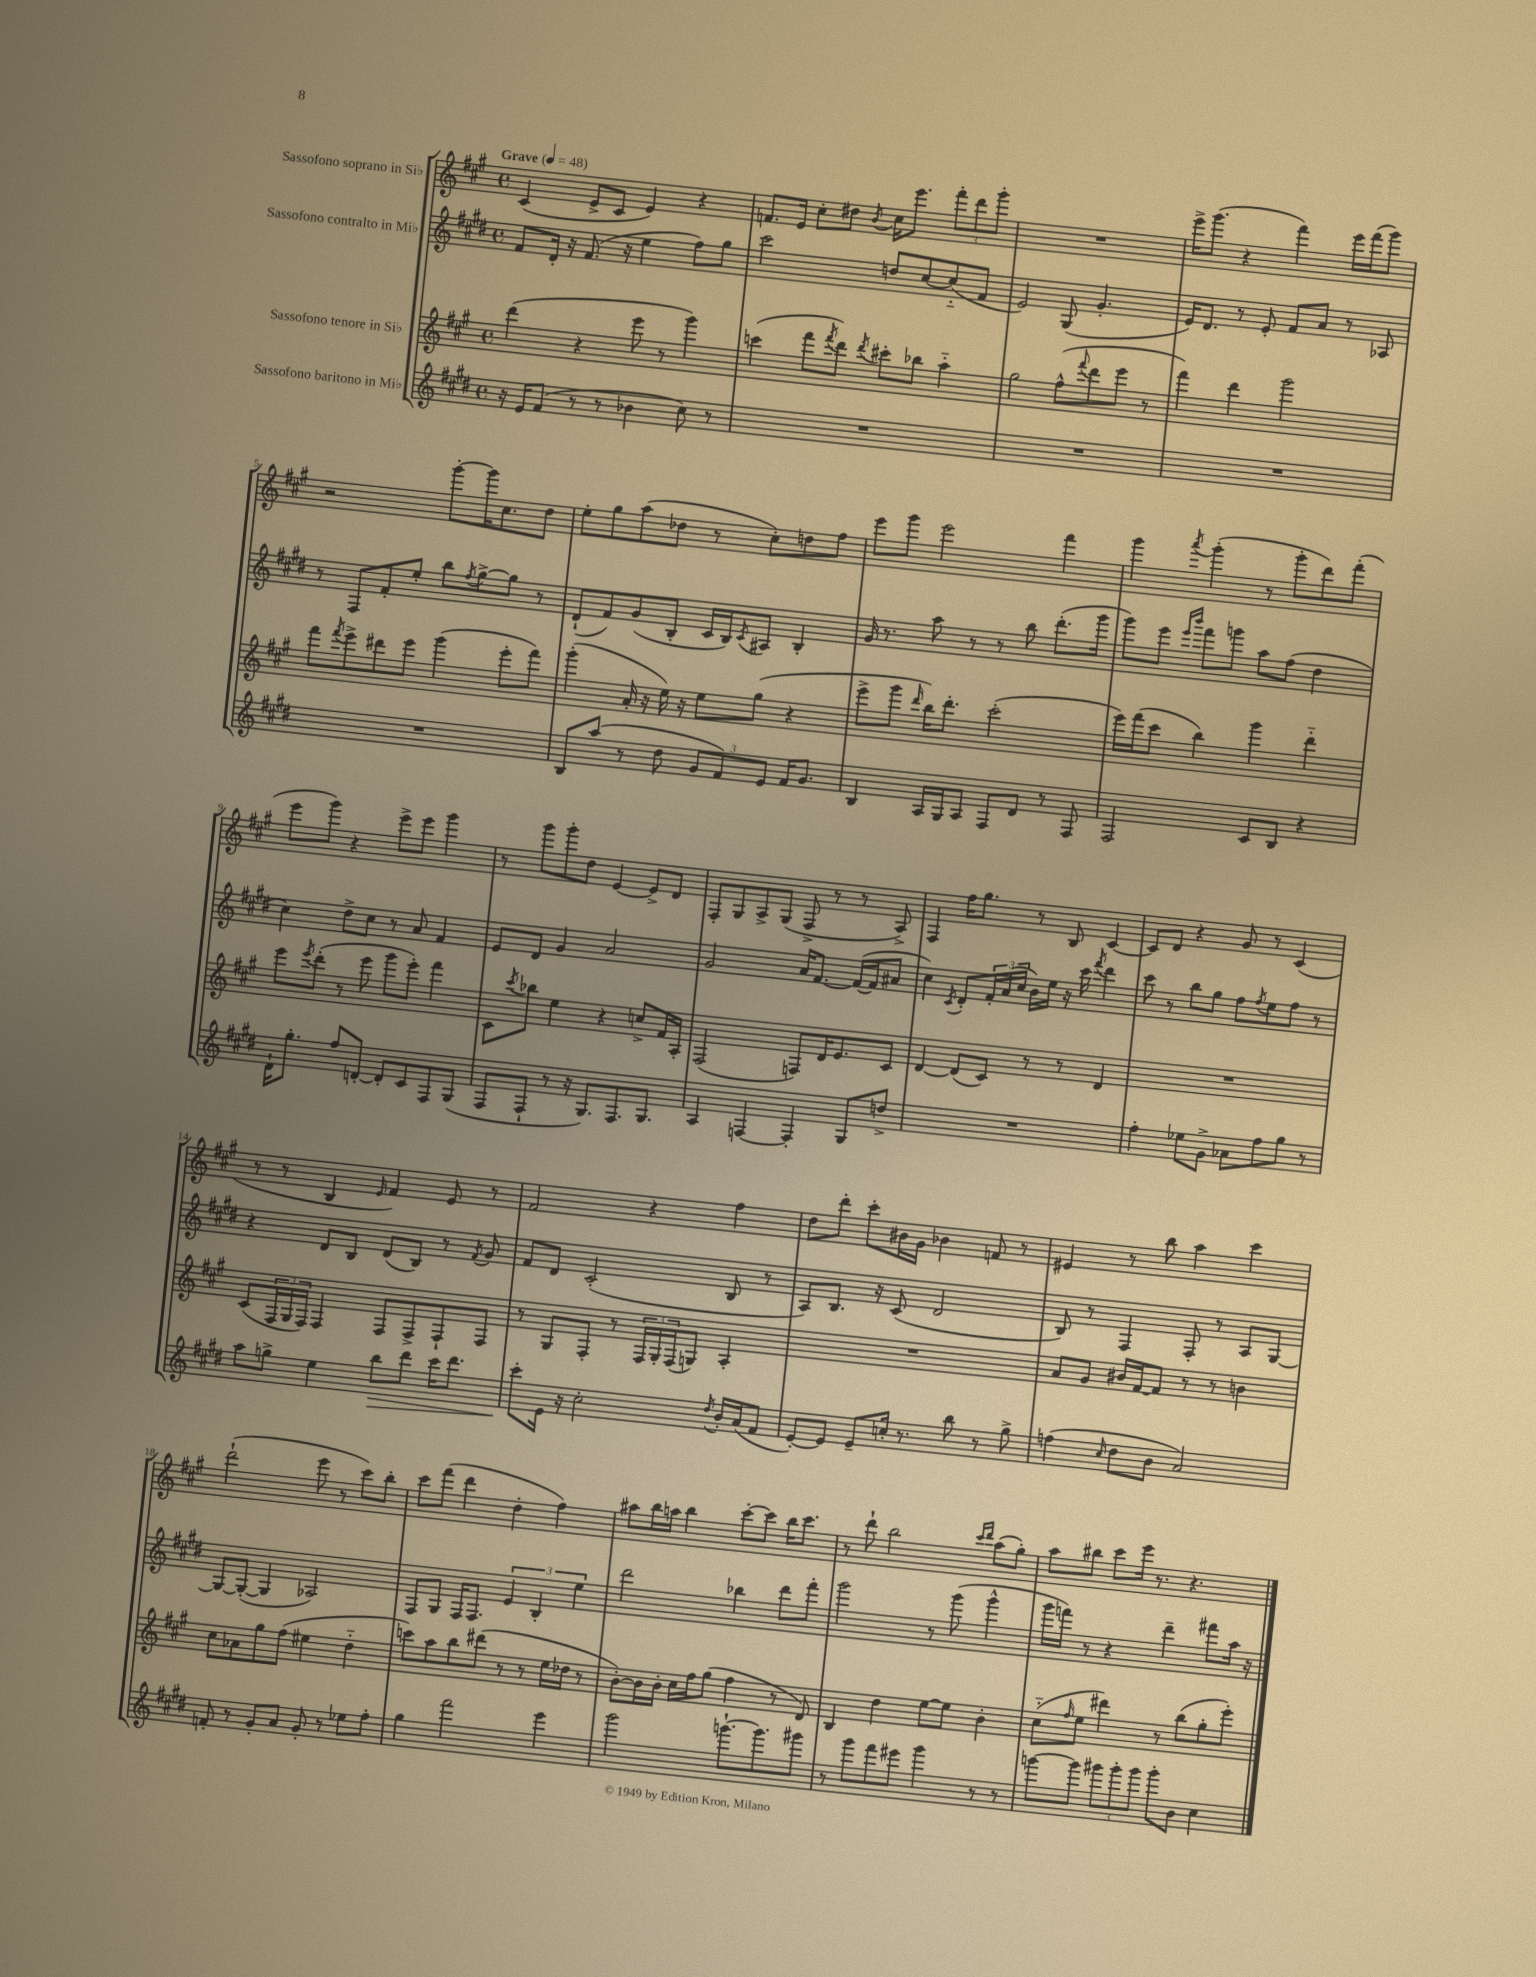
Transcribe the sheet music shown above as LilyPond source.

<<
\new StaffGroup <<
\new Staff = "s0" \with { instrumentName = "Sassofono soprano in Sib" } {
    \clef treble \key a \major \defaultTimeSignature \time 4/4 \tempo "Grave" 4 = 48
    cis'4( e'8-> cis'8 e'4) r4 |
    f'8. e'16 cis''8-. dis''8 \acciaccatura { b'8 } cis''16 e'''8. \tuplet 3/2 { fis'''8-. d'''8 gis'''8-. } |
    R1 |
    e'''16-> gis'''8.( r4 fis'''4) e'''16 fis'''16( gis'''8) |
    r2 gis'''8~-. gis'''16 cis''8. d''8 |
    e''8-. gis''8 a''8( des''8 r8 cis''8-.) d''8 fis''8 |
    e'''8 gis'''8 e'''2 fis'''4 |
    gis'''4 \acciaccatura { a'''8 } gis'''4-.( r8 gis'''8-. d'''8) fis'''8-.( |
    e'''8 gis'''8) r4 e'''8-> e'''8 gis'''4 |
    r8 gis'''8 gis'''8-. d''8 e'4~ e'8-> d'8 |
    fis8-. gis8 a8-> gis8( fis8-> r8 r8 a8->) |
    fis4 fis''16 gis''8. r8 b8 cis'4~ |
    cis'8 d'8 r4 gis'8 r8 cis'4( |
    r8 r8 b4 \grace { e'16 } fis'4) e'8 r8 |
    fis'2 r4 fis''4 |
    d''8 d'''8-. cis'''8-. bis'16 gis'16 bes'4 f'8 r8 |
    eis'4 r8 b''8 a''4 cis'''4 |
    d'''2-!( e'''8 r8 cis'''8) b''8-. |
    cis'''8 fis'''8( d'''4 d''4-. fis''4) |
    ais''8 b''16 a''16 b''4 cis'''8~-. cis'''8 b''16 cis'''8. |
    r8 d'''8-! b''2 \grace { cis'''16 d'''16 } a''8( gis''8-.) |
    a''8 bis''8 cis'''8 e'''16 r8. r4. \bar "|." |
}
\new Staff = "s1" \with { instrumentName = "Sassofono contralto in Mib" } {
    \clef treble \key e \major \defaultTimeSignature \time 4/4
    fis'8 dis'16-. r16 fis'8.( r16 e''4 fis''8) gis''8 |
    cis'''2 d''8 cis''8~ cis''8-_( fis'8 |
    e'2) gis8( gis'4.-. |
    e'16) dis'8. r8 e'8-. fis'8 a'8 r8 aes8 |
    r8 fis8 fis'8-. e''8-. b''8 \acciaccatura { fis''8 } gis''8~-> gis''8 r8 |
    dis'8-!( fis'8) gis'8( b8-. cis'16 b16) \acciaccatura { cis'8 } ais8 b4-. |
    gis'16 r8. a''8 r8 r8 b''8 dis'''8.-.( gis'''16 |
    gis'''8) e'''8 \grace { e'''16 b'''16 } fis'''8 g'''8 a''8 fis''8( dis''4 |
    cis''4) dis''8-> cis''8 r8 a'8 fis'4 |
    e'8 dis'8 gis'4 a'2 |
    gis'2 a'16 fis'8.~ fis'16~( fis'16 ais'8 |
    cis''4) \acciaccatura { cis'8 } dis'8-. \tuplet 3/2 { fis'16-. a'16( cis''16 } b'16) e''16 r16 cis'''16 \acciaccatura { fis'''8 } dis'''4 |
    cis'''8 r8 b''8 gis''8 fis''8 \acciaccatura { fis''8 } e''8 fis''8 r8 |
    r4 dis'8 b8 dis'8( b8) r8 \acciaccatura { fis'8 } gis'8 |
    fis'8 dis'8 cis'2-.( b8 r8 |
    a8) b8. r16 cis'8( dis'2 |
    b8) r8 fis4 fis8-. r8 a8 gis8~ |
    gis8~ gis8~-.( gis4 aes2) |
    fis8 gis8 fis16 fis8. \tuplet 3/2 { e'4 b4-. e''4 } |
    dis'''2 bes''4 dis'''8 fis'''8-. |
    gis'''2 r8 gis'''8( gis'''4-^ |
    gis'''16 f'''16) r8 r4 dis'''4-- fis'''8 a''16 r16 \bar "|." |
}
\new Staff = "s2" \with { instrumentName = "Sassofono tenore in Sib" } {
    \clef treble \key a \major \defaultTimeSignature \time 4/4
    d'''4( r4 e'''8 r8 gis'''4) |
    c'''4( fis'''8 \acciaccatura { fis'''8 } d'''8) \acciaccatura { d'''8 } cis'''8-. bes''8 a''4-_ |
    gis''2 fis''8-^( \appoggiatura { fis'''8 } d'''8 e'''8 r8 |
    fis'''4) d'''4 gis'''2 |
    fis'''8 \acciaccatura { fis'''8 } e'''8-> dis'''8 e'''8 gis'''4( e'''8-. fis'''8) |
    gis'''4-.( a'16-. r16 e''16) r16 e''8 gis''8( r4 |
    e'''8-> gis'''8 \grace { d'''16 } b''16) d'''8.-. cis'''2-.( |
    e'''16) fis'''16( cis'''8 b''4) gis'''4 d'''4-_ |
    e'''8 \acciaccatura { e'''8 } d'''8-.( r8 e'''8 gis'''8 e'''8-.) fis'''4 |
    cis'8 \acciaccatura { cis'''8 } bes''8 e''4 r4 c''8-> fis'16 a16-. |
    fis2( f8) d'16 e'8. cis'8 |
    d'4~ d'8( cis'8) r8 r8 d'4 |
    R1 |
    cis'8( \tuplet 3/2 { fis16 gis16 fis16) } fis4 fis8 fis8-> fis8-! fis8 |
    r8 gis8 fis8-. r8 \tuplet 3/2 { fis16 gis16-. fis16( } g8) a4-. |
    R1 |
    a'8 gis'8 bis'16 fis'16~ fis'8 r8 r8 b'4 |
    cis''8 aes'8 gis''8 fis''8( eis''4 d''4-_ |
    c'''8) a''8 b''8 dis'''8( r8 r8 e''16 des''16 r8 |
    b'8~-.) b'16 b'16-. cis''16 fis''16 gis''8( fis''4 r8 d'8) |
    b4 d''4 e''8~ e''8 b'4-. |
    cis''8-_( \grace { fis''16 } e''8 dis'''4) r8 b''8( gis''8-. e'''8-.) \bar "|." |
}
\new Staff = "s3" \with { instrumentName = "Sassofono baritono in Mib" } {
    \clef treble \key e \major \defaultTimeSignature \time 4/4
    r16 e'16 fis'8( r8 r8 bes'4 cis''8) r8 |
    R1 |
    R1 |
    R1 |
    R1 |
    b8 a''8( r8 dis''8 \tuplet 3/2 { gis'8 fis'8) e'8 } fis'16 gis'8. |
    b4 a16 gis16 a8 fis8 dis'8 r8 fis8 |
    fis2 cis'8 b8 r4 |
    dis'16-! gis''8.-. fis''8 d'8~-. d'8-. cis'8 fis8 gis8( |
    fis8 fis8-! r8 r16 gis8.) fis8. gis8. |
    a4 f4~ f4-. gis8 d''8-> |
    R1 |
    fis''4-. ees''8 gis'8-> aes'8 fis''8 gis''8 r8 |
    a''8 g''8-> e''4 b''8\> dis'''8 cis'''16 dis'''8. |
    cis'''8-.\! e'16 r16 cis''2-. \acciaccatura { dis''8 } b'16-. a'16( fis'8 |
    e'8~-.) e'8 e'8-- c''16-. r8. b''8 r8 gis''8-> |
    f''4( \grace { cis''16 } dis''8 b'8 a'2) |
    f'8-. r8 gis'8-. a'8 gis'8-. r8 ees''8 fis''8-. |
    gis''4 fis'''2 e'''4 |
    gis'''2 g'''8.~-! g'''8. gis'''8 |
    r8 gis'''8 fis'''8 eis'''8 gis'''4 r8 r8 |
    g'''8~ g'''8 \tuplet 3/2 { gis'''8 gis'''8-. gis'''8 } gis'''8-. b'8 cis''4 \bar "|." |
}
>>
>>
